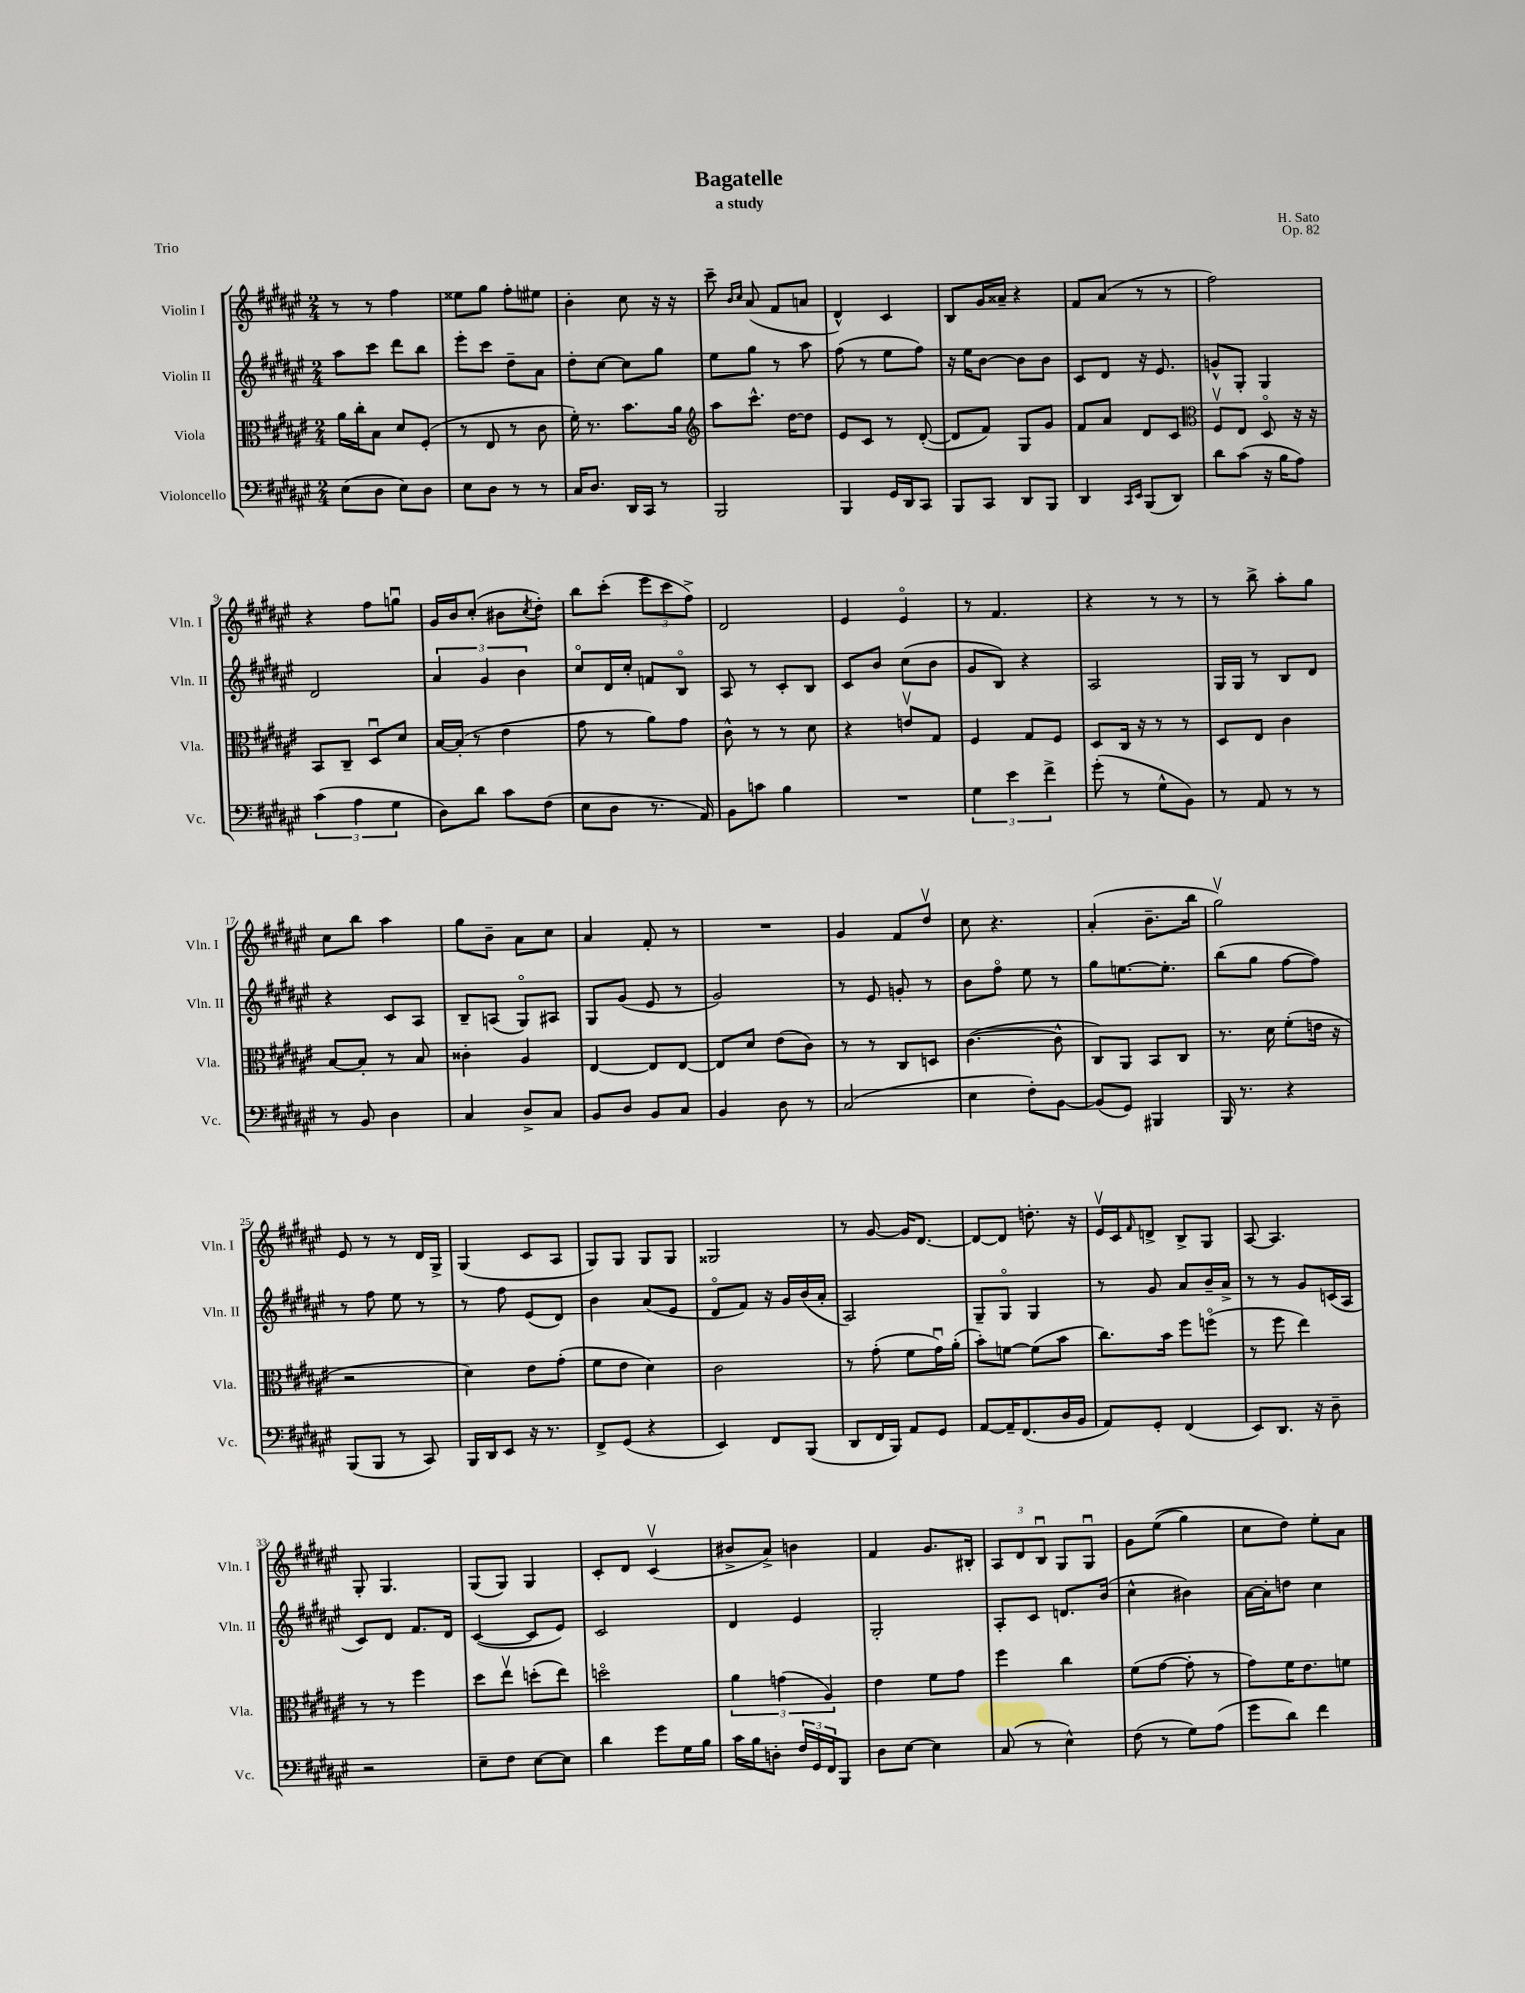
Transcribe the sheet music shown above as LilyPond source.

\header { title = "Bagatelle" composer = "H. Sato" subtitle = "a study" opus = "Op. 82" piece = "Trio" }
<<
\new StaffGroup <<
\new Staff = "s0" \with { instrumentName = "Violin I" shortInstrumentName = "Vln. I" } {
    \clef treble \key fis \major \numericTimeSignature \time 2/4
    r8 r8 fis''4 |
    eisis''8 gis''8 fis''8-. eis''8 |
    b'4-. cis''8 r16 r16 |
    cis'''8-- \grace { b'16 cis''16 } ais'8( fis'8 a'8 |
    dis'4-^) cis'4 |
    b8 gis'16 aisis'16-- r4 |
    fis'8 ais'8( r8 r8 |
    fis''2) |
    r4 fis''8 g''8\downbow |
    gis'16 b'16 cis''8-.( bis'8 \acciaccatura { cis''8 } dis''8-.) |
    b''8 cis'''8-.( \tuplet 3/2 { eis'''8 cis'''8 fis''8->) } |
    dis'2 |
    eis'4 eis'4\flageolet |
    r8 fis'4. |
    r4 r8 r8 |
    r8 b''8-> ais''8-. gis''8 |
    cis''8 b''8 ais''4 |
    gis''8 b'8-- ais'8 cis''8 |
    ais'4 fis'8-. r8 |
    R2 |
    gis'4 fis'8 dis''8\upbow |
    cis''8 r4. |
    ais'4-.( b'8.-- b''16 |
    gis''2\upbow) |
    eis'8 r8 r8 dis'16 gis16-> |
    gis4( cis'8 ais8 |
    gis8) gis8 gis8 gis8 |
    gisis2 |
    r8 gis'8~ gis'16 dis'8.~ |
    dis'8~ dis'8 d''8.-. r16 |
    eis'16\upbow cis'16 \grace { fis'16 } d'8-> b8-> gis8 |
    ais8~ ais4. |
    gis8-. gis4. |
    gis8( gis8) gis4 |
    cis'8-. dis'8 cis'4\upbow( |
    bis'8-> ais'8->) b'4 |
    fis'4 gis'8. bis16-. |
    \tuplet 3/2 { ais8 dis'8 b8\downbow } gis8 gis8\downbow |
    gis'8 eis''8(\( gis''4) |
    cis''8 dis''8\) eis''8-. ais'8 \bar "|." |
}
\new Staff = "s1" \with { instrumentName = "Violin II" shortInstrumentName = "Vln. II" } {
    \clef treble \key fis \major \numericTimeSignature \time 2/4
    ais''8 cis'''8 dis'''8 b''8 |
    eis'''8-. cis'''8 dis''8-- ais'8 |
    dis''8-. cis''8~ cis''8 gis''8 |
    eis''8 gis''8 r8 ais''8 |
    fis''8( r8 eis''8 fis''8) |
    r16 eis''16 b'8~ b'8 b'8 |
    cis'8 dis'8 r16 eis'8. |
    g'8-^ gis8-. gis4 |
    dis'2 |
    \tuplet 3/2 { ais'4 gis'4 b'4 } |
    cis''8\flageolet dis'16 cis''16-. f'8 b8\flageolet |
    ais8 r8 cis'8-. b8 |
    cis'8 b'8 cis''8( b'8 |
    gis'8 b8) r4 |
    ais2 |
    gis16 gis16 r8 b8 dis'8 |
    r4 cis'8 ais8 |
    b8-- a8( gis8\flageolet) ais8 |
    gis8 gis'8( eis'8 r8 |
    gis'2) |
    r8 eis'8 g'8-. r8 |
    b'8 fis''8\flageolet eis''8 r8 |
    gis''8 e''8.~ e''8.-. |
    b''8( gis''8 fis''8~ fis''8) |
    r8 fis''8 eis''8 r8 |
    r8 fis''8 eis'8( dis'8) |
    b'4 ais'8( eis'8 |
    dis'8\flageolet fis'8) r16 gis'16 b'16( ais'16-. |
    ais2) |
    gis8-- gis8\flageolet gis4 |
    r8 gis'8 ais'8 b'16-- ais'16-> |
    r8 r8 gis'8 c'16( ais16 |
    cis'8) dis'8 fis'8. dis'16 |
    cis'4~( cis'8 eis'8) |
    cis'2 |
    dis'4 eis'4 |
    gis2-. |
    ais8-. cis'8 d'8. b'16( |
    cis''4-^ bis'4) |
    ais'16~ ais'16-. d''8 cis''4 \bar "|." |
}
\new Staff = "s2" \with { instrumentName = "Viola" shortInstrumentName = "Vla." } {
    \clef alto \key fis \major \numericTimeSignature \time 2/4
    ais'16 cis''16-. b8 dis'8 fis8-.( |
    r8 eis8 r8 cis'8 |
    fis'16-.) r8. b'8. ais'16 |
    \clef treble ais''8 cis'''8.-^ dis''16~ dis''8 |
    eis'8 cis'8 r8 dis'8~-.( |
    dis'8 fis'8) gis8 gis'8 |
    fis'8 ais'8 dis'8 cis'8 |
    \clef alto fis8\upbow eis8 dis8\flageolet r16 r16 |
    b,8 cis8-- dis8\downbow dis'8 |
    b16~ b16-.( r8 eis'4 |
    gis'8 r8 ais'8) gis'8 |
    cis'8-^ r8 r8 dis'8 |
    r4 e'8\upbow gis8 |
    fis4 gis8 fis8 |
    dis8 cis16 r16 r8 r8 |
    dis8 eis8 cis'4 |
    b8~ b8-. r8 b8 |
    cisis'4-. ais4 |
    eis4~ eis8 eis8~ |
    eis8 dis'8 eis'8( cis'8) |
    r8 r8 cis8 d8 |
    cis'4.~( cis'8-^ |
    cis8) ais,8 b,8 cis8 |
    r8. dis'16 fis'8-.( e'16 r16 |
    r2 |
    dis'4) eis'8 gis'8-.( |
    fis'8 eis'8 dis'4) |
    cis'2 |
    r8 gis'8-.( fis'8 gis'16\downbow) ais'16-.( |
    b'8-.) f'8~ f'8( b'8 |
    cis''8.) b'16 fis''8 f''8\flageolet( |
    r8 fis''8 eis''4) |
    r8 r8 fis''4 |
    dis''8 eis''8\upbow d''8-.( eis''8) |
    d''2\flageolet |
    \tuplet 3/2 { ais'4 g'4( ais4) } |
    eis'4 fis'8 gis'8 |
    fis''4 cis''4 |
    fis'8( gis'8~ gis'8-. r8 |
    gis'8) fis'16 eis'8. f'8 \bar "|." |
}
\new Staff = "s3" \with { instrumentName = "Violoncello" shortInstrumentName = "Vc." } {
    \clef bass \key fis \major \numericTimeSignature \time 2/4
    eis8( dis8 eis8) dis8 |
    eis8 dis8 r8 r8 |
    cis16 dis8. dis,16 cis,16 r8 |
    b,,2 |
    b,,4 gis,16 dis,16 cis,8 |
    b,,8 cis,8 dis,8 b,,8 |
    dis,4 \grace { cis,16 eis,16 } b,,8( dis,8) |
    dis'8 cis'8( r16 b16 ais8) |
    \tuplet 3/2 { cis'4( ais4 gis4 } |
    dis8) dis'8 cis'8 fis8( |
    eis8 dis8 r8. ais,16) |
    b,8 c'8 b4 |
    R2 |
    \tuplet 3/2 { gis4 eis'4 fis'4-> } |
    gis'8-.( r8 gis8-^ b,8) |
    r8 ais,8 r8 r8 |
    r8 b,8 dis4 |
    cis4 dis8-> cis8 |
    b,8 dis8 b,8 cis8 |
    b,4 dis8 r8 |
    cis2( |
    eis4 fis8-.) b,8~ |
    b,8( gis,8) bis,,4 |
    b,,16 r8. r4 |
    b,,8( b,,8 r8 cis,8) |
    b,,16 dis,16 eis,8 r16 r8. |
    fis,8-> gis,8( r4 |
    eis,4) fis,8 b,,8( |
    dis,8 fis,16 b,,16) ais,8 gis,8 |
    ais,8~ ais,16-- fis,8.( dis16 b,16 |
    ais,8) gis,8-. fis,4( |
    eis,8) dis,8. r16 dis8-- |
    r2 |
    eis8-- fis8 eis8~ eis8 |
    dis'4 gis'8 gis16 b16 |
    cis'16 b16 d8-. \tuplet 3/2 { fis16 gis,16 fis,16 } b,,8 |
    dis8 eis8~ eis4 |
    cis8( r8 eis4-^) |
    fis8( r8 gis8) ais8( |
    gis'8 dis'8) fis'4 \bar "|." |
}
>>
>>
